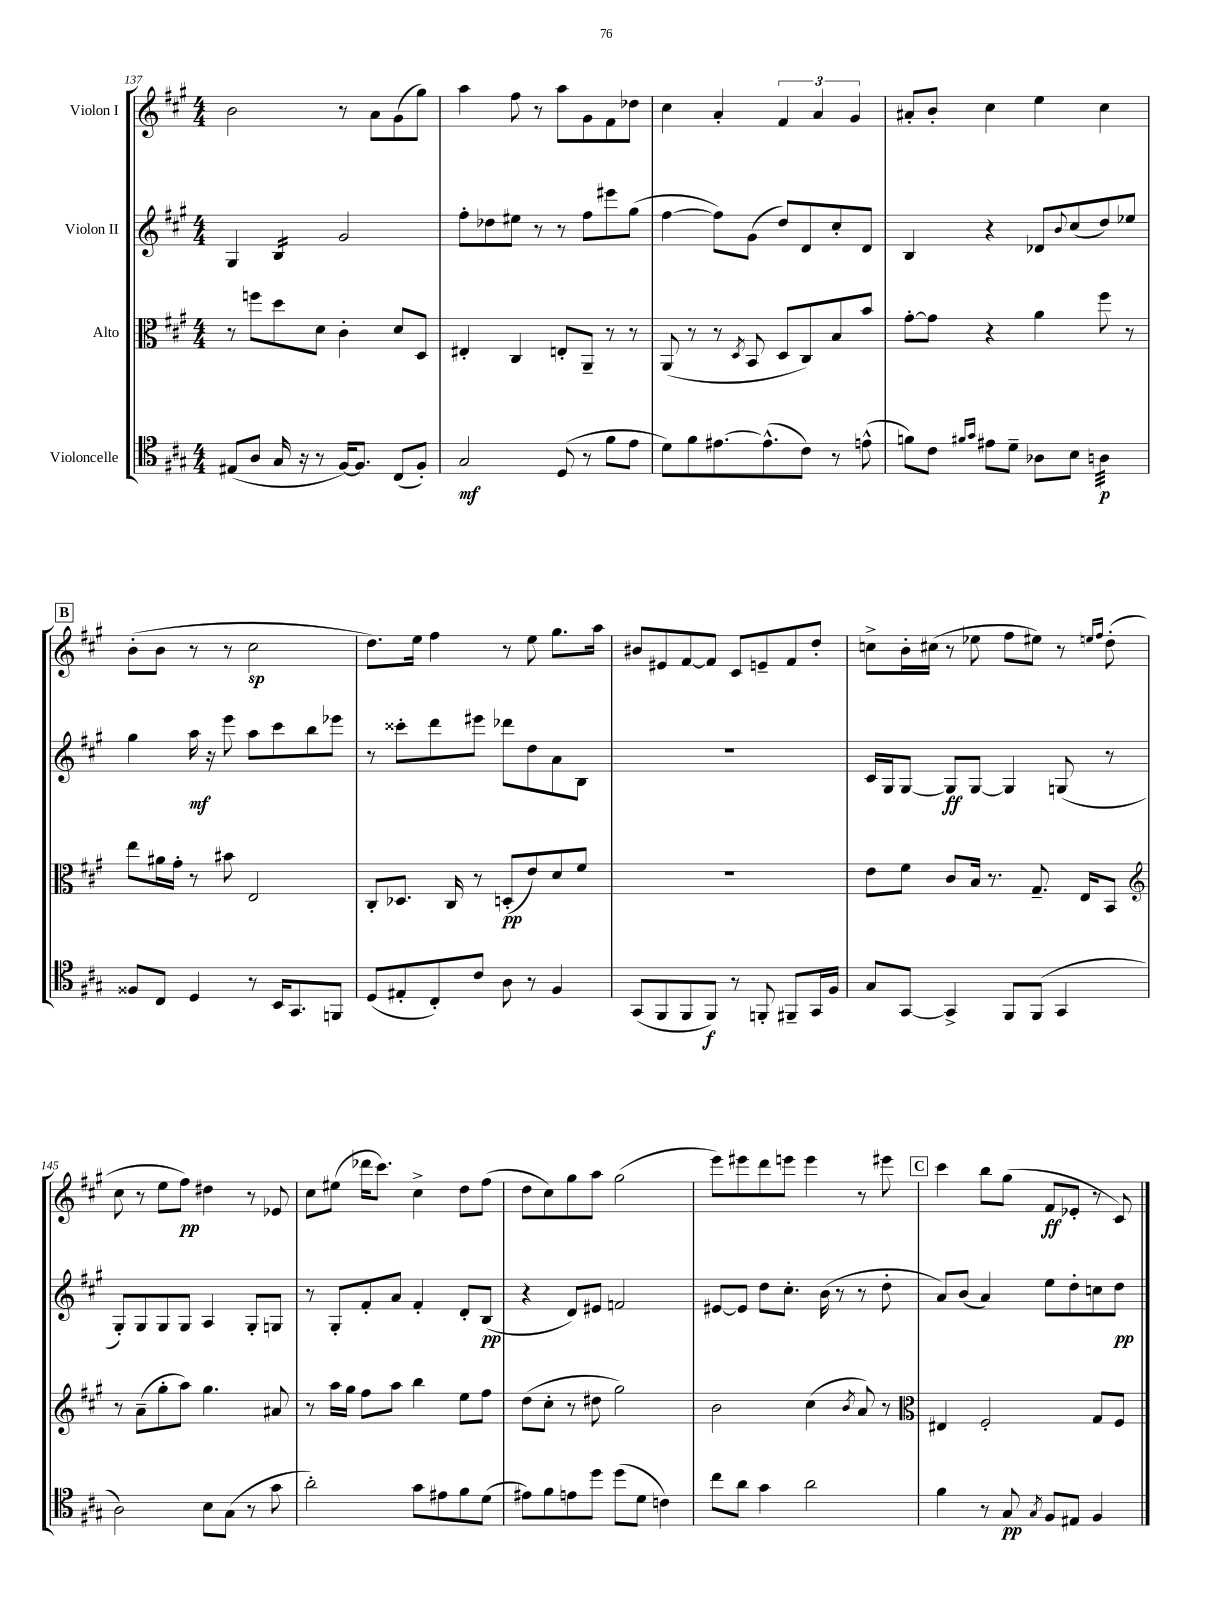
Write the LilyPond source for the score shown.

<<
\new StaffGroup <<
\new Staff = "s0" \with { instrumentName = "Violon I" } {
    \clef treble \key a \major \numericTimeSignature \time 4/4
    b'2 r8 a'8 gis'8( gis''8) |
    a''4 fis''8 r8 a''8 gis'8 fis'8 des''8 |
    cis''4 a'4-. \tuplet 3/2 { fis'4 a'4 gis'4 } |
    ais'8-. b'8-. cis''4 e''4 cis''4 |
    \mark \markup { \box "B" } b'8-.( b'8 r8 r8 cis''2\sp |
    d''8.) e''16 fis''4 r8 e''8 gis''8. a''16 |
    bis'8 eis'8 fis'8~ fis'8 cis'8 e'8-- fis'8 d''8-. |
    c''8-> b'16-. cis''16( r8 ees''8 fis''8 eis''8) r8 \grace { e''16 fis''16 } d''8-.( |
    cis''8 r8 e''8 fis''8\pp) dis''4 r8 ees'8 |
    cis''8 eis''8( des'''16 cis'''8.) cis''4-> d''8 fis''8( |
    d''8 cis''8) gis''8 a''8 gis''2( |
    e'''8) eis'''8 d'''8 e'''8 e'''4 r8 eis'''8 |
    \mark \markup { \box "C" } cis'''4 b''8 gis''8( fis'8\ff ees'8-. r8 cis'8) \bar "|." |
}
\new Staff = "s1" \with { instrumentName = "Violon II" } {
    \clef treble \key a \major \numericTimeSignature \time 4/4
    gis4 b4:16 gis'2 |
    fis''8-. des''8 eis''8 r8 r8 fis''8 eis'''8 gis''8( |
    fis''4~ fis''8) gis'8( d''8) d'8 cis''8-. d'8 |
    b4 r4 des'8 \appoggiatura { b'8 } cis''8( d''8) ees''8 |
    \mark \markup { \box "B" } gis''4 a''16\mf r16 e'''8 a''8 cis'''8 b''8 ees'''8 |
    r8 cisis'''8-. d'''8 eis'''8 des'''8 d''8 a'8 b8 |
    R1 |
    cis'16 gis16 gis8~ gis8\ff gis8~ gis4 g8( r8 |
    gis8-.) gis8 gis8 gis8 a4 gis8-. g8 |
    r8 gis8-. fis'8-. a'8 fis'4-. d'8-. b8\pp( |
    r4 d'8) eis'8 f'2 |
    eis'8~ eis'8 d''8 cis''8.-. b'16( r8 r8 d''8-. |
    \mark \markup { \box "C" } a'8) b'8( a'4) e''8 d''8-. c''8 d''8\pp \bar "|." |
}
\new Staff = "s2" \with { instrumentName = "Alto" } {
    \clef alto \key a \major \numericTimeSignature \time 4/4
    r8 f''8 d''8 d'8 cis'4-. d'8 d8 |
    eis4-. cis4 e8-. a,8-- r8 r8 |
    a,8( r8 r8 \acciaccatura { d8 } b,8 d8 cis8) b8 b'8 |
    gis'8~-. gis'8 r4 a'4 fis''8 r8 |
    \mark \markup { \box "B" } e''8 ais'16 gis'16-. r8 bis'8 e2 |
    cis8-. des8. cis16 r8 d8-.\pp( e'8) d'8 fis'8 |
    R1 |
    e'8 fis'8 cis'8 b16 r8. gis8.-- e16 b,8 |
    \clef treble r8 a'8--( gis''8-. a''8) gis''4. ais'8 |
    r8 a''16 gis''16 fis''8 a''8 b''4 e''8 fis''8 |
    d''8( cis''8-. r8 dis''8 gis''2) |
    b'2 cis''4( \acciaccatura { b'8 } a'8) r8 |
    \mark \markup { \box "C" } \clef alto eis4 fis2-. gis8 fis8 \bar "|." |
}
\new Staff = "s3" \with { instrumentName = "Violoncelle" } {
    \clef tenor \key a \major \numericTimeSignature \time 4/4
    eis8( a8 gis16 r16 r8 fis16~) fis8. cis8( fis8-.) |
    gis2\mf d8( r8 fis'8 e'8 |
    d'8) fis'8 eis'8.~ eis'8.-^( cis'8) r8 e'8-^( |
    f'8) cis'8 \grace { fis'16 gis'16 } eis'8 d'8-- aes8 b8 a4:32\p |
    \mark \markup { \box "B" } fisis8 cis8 d4 r8 b,16 gis,8. f,8 |
    d8( eis8-. cis8-.) cis'8 a8 r8 fis4 |
    gis,8( fis,8 fis,8 fis,8\f) r8 f,8-. fis,8-- gis,16 fis16 |
    gis8 gis,8~ gis,4-> fis,8 fis,8( gis,4 |
    a2) b8 gis8( r8 gis'8 |
    a'2-.) gis'8 eis'8 fis'8 d'8( |
    eis'8) fis'8 e'8 d''8 d''8( d'8 c'4) |
    cis''8 a'8 gis'4 a'2 |
    \mark \markup { \box "C" } fis'4 r8 gis8\pp \acciaccatura { gis8 } fis8 eis8 fis4 \bar "|." |
}
>>
>>
\layout { \context { \Score currentBarNumber = #137 } }
